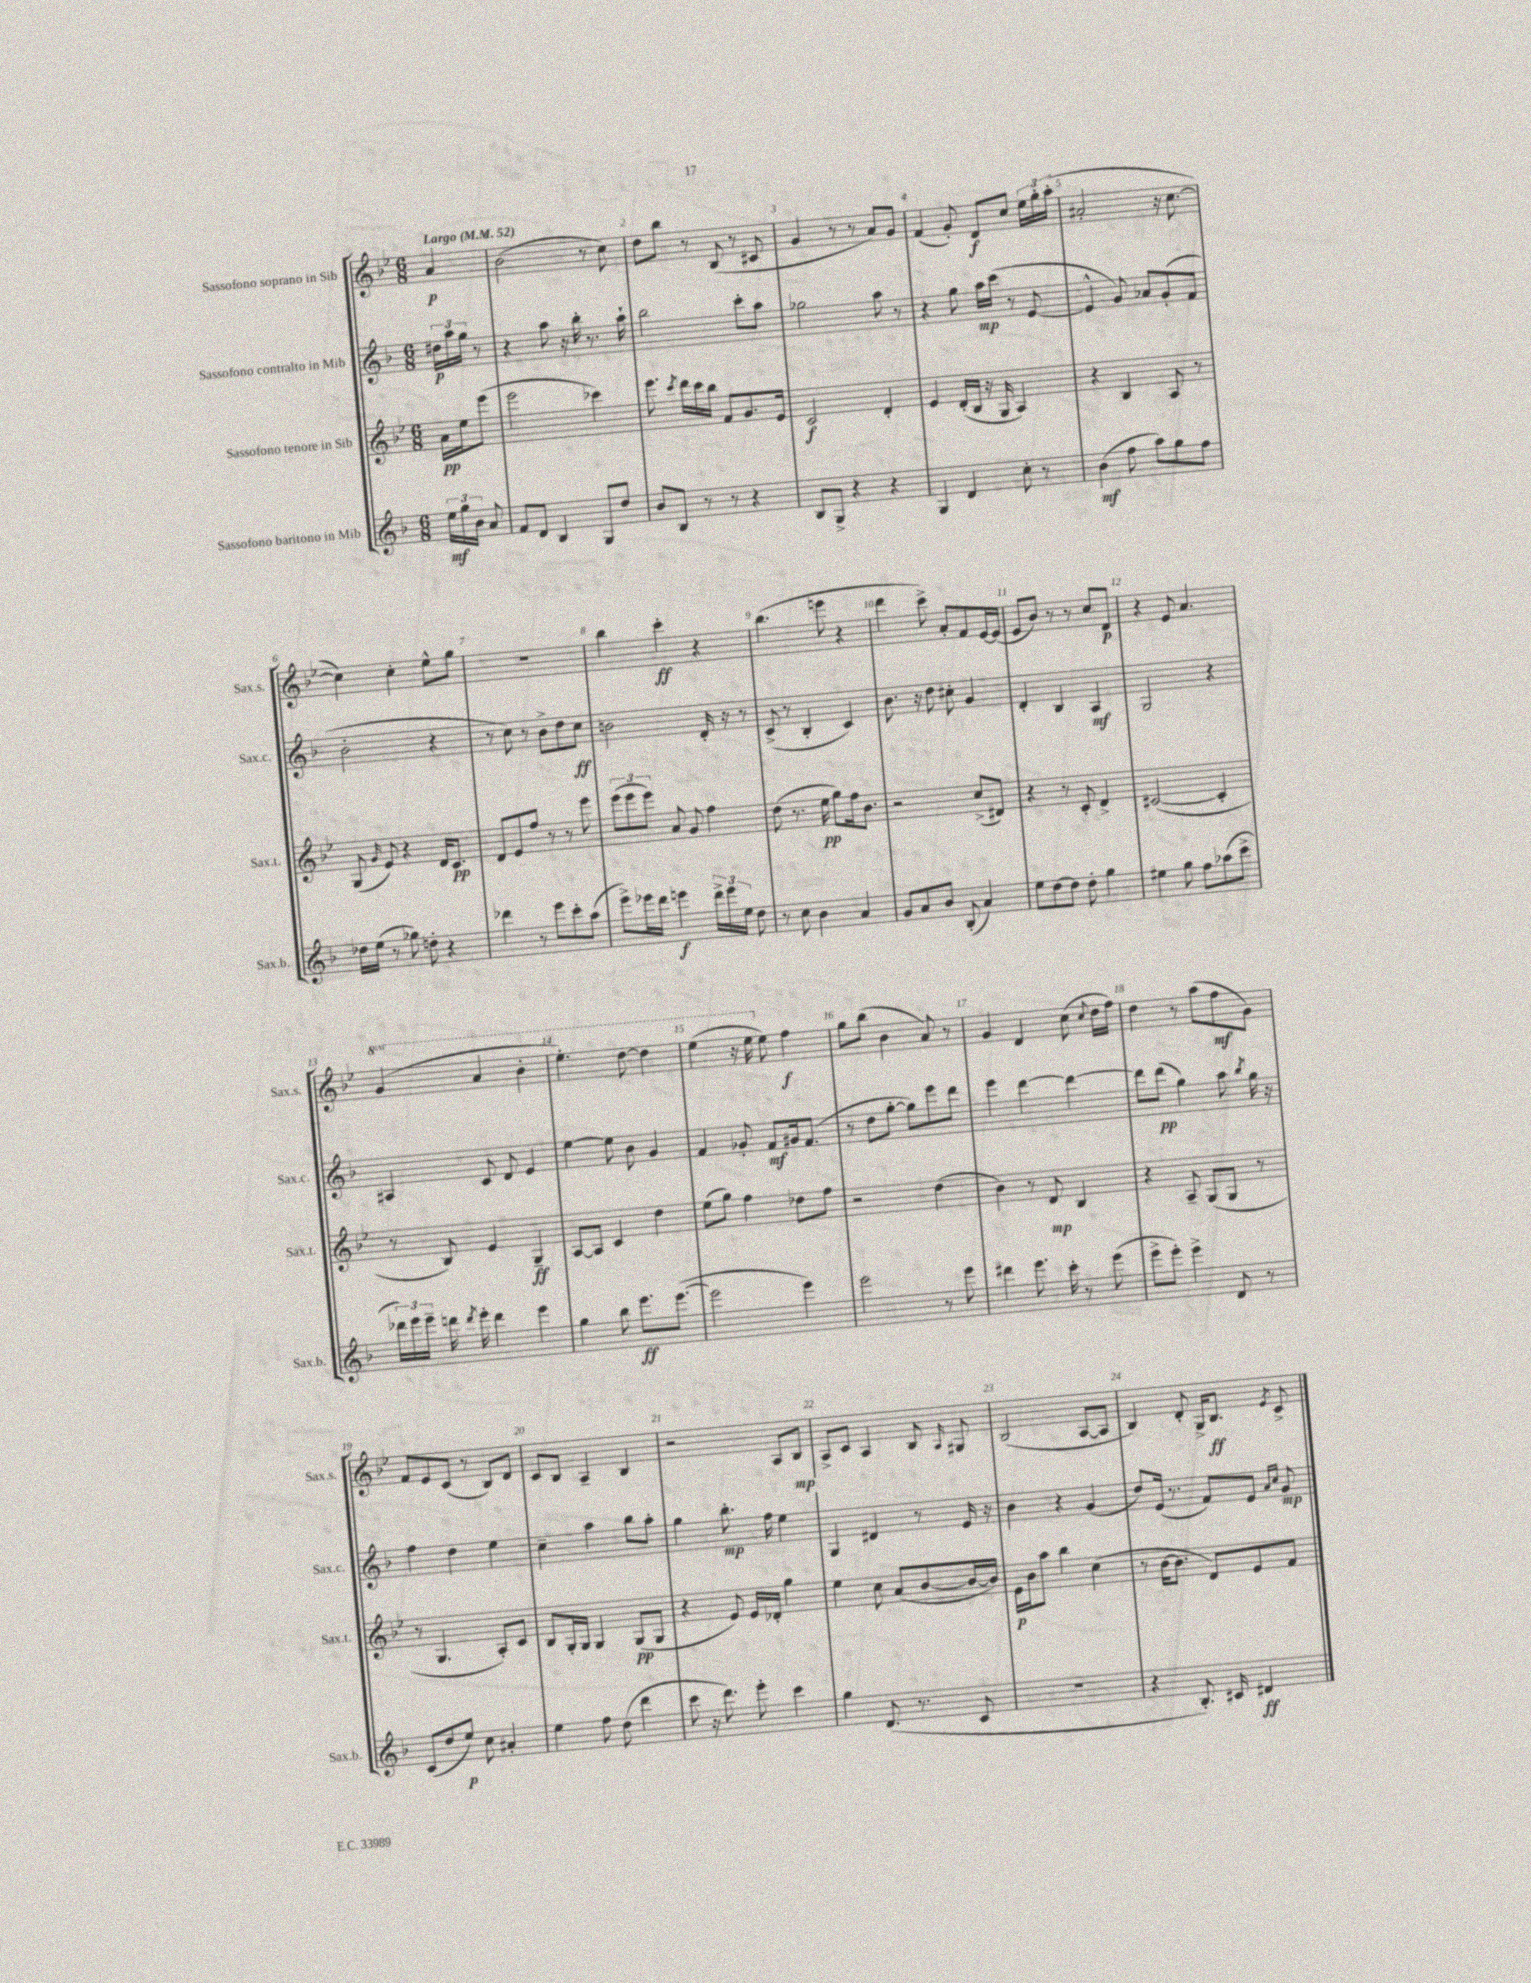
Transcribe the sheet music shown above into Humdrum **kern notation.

**kern	**dynam	**kern	**dynam	**kern	**dynam	**kern	**dynam
*part4	*part4	*part3	*part3	*part2	*part2	*part1	*part1
*staff4	*staff4	*staff3	*staff3	*staff2	*staff2	*staff1	*staff1
*I"Sassofono baritono in Mib	*	*I"Sassofono tenore in Sib	*	*I"Sassofono contralto in Mib	*	*I"Sassofono soprano in Sib	*
*I'Sax.b.	*	*I'Sax.t.	*	*I'Sax.c.	*	*I'Sax.s.	*
*clefG2	*	*clefG2	*	*clefG2	*	*clefG2	*
*k[b-]	*	*k[b-e-]	*	*k[b-]	*	*k[b-e-]	*
*M6/8	*	*M6/8	*	*M6/8	*	*M6/8	*
*MM52	*	*MM52	*	*MM52	*	*MM52	*
=	=	=	=	=	=	=	=
!	!	!	!	!	!	!LO:TX:a:B:t=Largo	!
24ee\LL	mf	16a\LL	pp	24dd#X\LL	p	4a/	p
24gg\	.	.	.	24aa\	.	.	.
.	.	16ee-\J	.	.	.	.	.
24b-\JJ	.	.	.	24gg\JJ	.	.	.
8a/	.	(8eee-\J	.	8r	.	.	.
=1	=1	=1	=1	=1	=1	=1	=1
8f/L	.	2eee-\	.	4r	.	(2b-\	.
8d/J	.	.	.	.	.	.	.
4B-/	.	.	.	8aa\	.	.	.
.	.	.	.	16r	.	.	.
.	.	.	.	16bb-'\	.	.	.
8G/L	.	4ccc-X\)	.	8.r	.	8r	.
8dd/J	.	.	.	.	.	8cc\)	.
.	.	.	.	16aa`\	.	.	.
=2	=2	=2	=2	=2	=2	=2	=2
8b-/L	.	8.eee-\	.	2bb-\	.	8dd\L	.
8B-/J	.	.	.	.	.	8bb-\J	.
.	.	8qccc/	.	.	.	.	.
.	.	16ddd\LL	.	.	.	.	.
8r	.	16ccc\	.	.	.	8r	.
.	.	16bb-\JJ	.	.	.	.	.
8r	.	8f/L	.	.	.	(8B-/	.
4r	.	8.g/	.	8ccc'\L	.	8r	.
.	.	.	.	8aa\J	.	8c#X/	.
.	.	16e-/Jk	.	.	.	.	.
=3	=3	=3	=3	=3	=3	=3	=3
8B-/L	.	2c/	f	2gg-X\	.	4g/	.
8G^/J	.	.	.	.	.	.	.
4r	.	.	.	.	.	8r	.
.	.	.	.	.	.	8r	.
4r	.	4d'/	.	8aa\	.	8a/L)	.
.	.	.	.	8r	.	8g/J	.
=4	=4	=4	=4	=4	=4	=4	=4
4G/	.	4e-/	.	4r	.	(4f/	.
4d/	.	(16d'/LL	.	8gg\	.	8g'/)	.
.	.	16B-/JJ	.	.	.	.	.
.	.	16r	.	16aa\LL	mp	8d/L	f
.	.	16G/	.	(16ccc\JJ	.	.	.
8cc'\	.	4A/)	.	8r	.	8cc/J	.
8r	.	.	.	[8e/	.	24ee-\LL	.
.	.	.	.	.	.	24gg'\	.
.	.	.	.	.	.	(24aa'\JJ	.
=5	=5	=5	=5	=5	=5	=5	=5
(4b-\	mf	4r	.	4e^^/]	.	2a#X'/	.
8ff\	.	4B-/	.	8g/)	.	.	.
8aa\L)	.	.	.	8a-X/L	.	.	.
8gg\	.	8A/	.	(8g'/	.	16r	.
.	.	.	.	.	.	[8.cc\	.
8ff\J	.	8r	.	8f/J	.	.	.
!!LO:LB:g=z
=6	=6	=6	=6	=6	=6	=6	=6
16dd-X\LL	.	(8G/	.	2b-'\	.	4cc\])	.
(16ee\JJ	.	.	.	.	.	.	.
.	.	16qqg/	.	.	.	.	.
8r	.	8e-/)	.	.	.	.	.
8gg-X\)	.	4r	.	.	.	4cc'\	.
8ddn'\	.	.	.	.	.	.	.
4r	.	16d/KL	.	4r	.	8ee-^^\L	.
.	.	8.c/J	pp	.	.	.	.
.	.	.	.	.	.	8gg\J	.
=7	=7	=7	=7	=7	=7	=7	=7
4ddd-X\	.	8d/L	.	8r	.	2.r	.
.	.	8e-/	.	8cc\)	.	.	.
8r	.	8ff/J	.	8r	.	.	.
8eee\L	.	8r	.	8b-^\L	.	.	.
8ccc'\	.	8r	.	8dd\	.	.	.
(8aa\J	.	8eee-\	.	8cc\J	ff	.	.
=8	=8	=8	=8	=8	=8	=8	=8
8eee^\L)	.	(12eee-\L	.	2bn\	.	4bb-\	.
.	.	12eee-\	.	.	.	.	.
16eee-X\L	.	.	.	.	.	.	.
.	.	12eee-\J)	.	.	.	.	.
16ddd\JJ	.	.	.	.	.	.	.
4eeen\	f	8a/	.	.	.	4ccc'\	ff
.	.	8g/	.	.	.	.	.
24ddd^\LL	.	4ff\	.	16d'/	.	4r	.
24eee\	.	.	.	.	.	.	.
.	.	.	.	16r	.	.	.
24ee\JJ	.	.	.	.	.	.	.
8dd\	.	.	.	8r	.	.	.
=9	=9	=9	=9	=9	=9	=9	=9
8r	.	(8dd\	.	(8c^/	.	(4.bb-\	.
8cc\	.	8.r	.	8r	.	.	.
4b-\	.	.	.	4B-'/	.	.	.
.	.	16ee-\	pp	.	.	.	.
.	.	8gg\L)	.	.	.	8eeen\	.
4a/	.	16ff\k	.	4c/)	.	4r	.
.	.	8.b-\J	.	.	.	.	.
=10	=10	=10	=10	=10	=10	=10	=10
8g/L	.	2r	.	8.b-\	.	4ddd\	.
8a/	.	.	.	.	.	.	.
.	.	.	.	16r	.	.	.
8b-/J	.	.	.	8dd\	.	8ccc^\)	.
(8B-'/	.	.	.	8cc#X'\	.	8a'/L	.
4a/)	.	(8cc^/L	.	4g/	.	8f/	.
.	.	8d#X/J)	.	.	.	[16e-/L	.
.	.	.	.	.	.	(16e-/JJ]	.
=11	=11	=11	=11	=11	=11	=11	=11
8ee\L	.	4r	.	4d'/	.	8e-/L	.
[8dd\	.	.	.	.	.	8b-/J)	.
8dd\J]	.	8r	.	4B-/	.	8r	.
8dd'\	.	8c'/	.	.	.	8r	.
4gg\	.	4d^/	.	4A/	mf	8cc/L	.
.	.	.	.	.	.	8d/J	p
=12	=12	=12	=12	=12	=12	=12	=12
4ee#X\	.	([2c#X/	.	2G/	.	4r	.
8gg\	.	.	.	.	.	8e-/	.
8ff\L	.	.	.	.	.	4.a/	.
(8aa-X\	.	4c#'/]	.	4r	.	.	.
8ccc^\J	.	.	.	.	.	.	.
!!LO:LB:g=z
=13	=13	=13	=13	=13	=13	=13	=13
*	*	*	*	*	*	*8va	*
24ddd-X\LL)	.	8r	.	4A#X/	.	(4gg/	.
24eee\	.	.	.	.	.	.	.
24eee~\JJ	.	.	.	.	.	.	.
16dddn\	.	8B-/)	.	.	.	.	.
8qddd/	.	.	.	.	.	.	.
16eee'\	.	.	.	.	.	.	.
4ddd\	.	4e-/	.	8c/	.	4aa/	.
.	.	.	.	8d/	.	.	.
4eee\	.	4G~/	ff	4e/	.	4bb-'\	.
=14	=14	=14	=14	=14	=14	=14	=14
4gg\	.	[8A/L	.	[4ee\	.	4.eee-'\)	.
.	.	8A/J]	.	.	.	.	.
8bb-\	.	4c/	.	8ee\]	.	.	.
8.eee\L	ff	.	.	8b-\	.	[8ddd\	.
.	.	4dd\	.	4g/	.	4ddd\]	.
([8.eee\J	.	.	.	.	.	.	.
=15	=15	=15	=15	=15	=15	=15	=15
2eee\]	.	(8ee-\L	.	4f/	.	(4eee-\	.
.	.	8gg\J)	.	.	.	.	.
.	.	4ff\	.	8g-X'/	.	16r	.
.	.	.	.	.	.	16eee-\	.
*	*	*	*	*	*	*X8va	*
.	.	.	.	8f/L	mf	8ee-\)	.
4eee\)	.	8dd-X\L	.	16g#X/k	.	4ff\	f
.	.	.	.	(8.f/J	.	.	.
.	.	8ff\J	.	.	.	.	.
=16	=16	=16	=16	=16	=16	=16	=16
2eee\	.	2r	.	8r	.	8gg\L	.
.	.	.	.	8dd\L	.	(8bb-\J	.
.	.	.	.	[8gg'\J	.	4b-\	.
.	.	.	.	8gg\L])	.	.	.
8r	.	(4dd\	.	8eee\	.	8a/)	.
8eee\	.	.	.	8ddd\J	.	8r	.
=17	=17	=17	=17	=17	=17	=17	=17
4ddd#X\	.	4b-\)	.	4eee\	.	4g/	.
8.eee\	.	8r	.	[4ddd\	.	4d/	.
.	.	8d/	mp	.	.	.	.
16ccc'\	.	.	.	.	.	.	.
8r	.	4B-/	.	4ddd\_	.	(8cc\	.
.	.	.	.	.	.	8qqcc/	.
(8eee\	.	.	.	.	.	16dd\LL	.
.	.	.	.	.	.	16ff\JJ)	.
=18	=18	=18	=18	=18	=18	=18	=18
8eee^\L	.	4r	.	8ddd\L]	.	4dd\	.
8eee'\J)	.	.	.	(8ddd\J	pp	.	.
4eee^\	.	8A~/	.	4gg\)	.	8r	.
.	.	(8G/L	.	.	.	(8aa\L	.
8d/	.	8G/J	.	8aa\	.	8ff\	mf
.	.	.	.	8qbb-/	.	.	.
8r	.	8r	.	16gg\	.	8g\J)	.
.	.	.	.	16r	.	.	.
!!LO:LB:g=z
=19	=19	=19	=19	=19	=19	=19	=19
(8c/L	.	8r	.	4ff\	.	8f/L	.
8dd/	.	4.G/	.	.	.	8e-/	.
8ee/J)	p	.	.	4dd\	.	(8c/J	.
8cc\	.	.	.	.	.	8r	.
4a#X'/	.	8A'/L)	.	4ee\	.	8B-/L)	.
.	.	8c/J	.	.	.	8d/J	.
=20	=20	=20	=20	=20	=20	=20	=20
4ee\	.	8B-/L	.	4cc~\	.	8c/L	.
.	.	16G'/L	.	.	.	8B-/J	.
.	.	16G/JJ	.	.	.	.	.
8ff\	.	4G/	.	4aa\	.	4A~/	.
(8dd\	.	.	.	.	.	.	.
4ddd\	.	(8G/L	pp	8bb-\L	.	4B-/	.
.	.	8G/J	.	8aa'\J	.	.	.
=21	=21	=21	=21	=21	=21	=21	=21
8ccc\	.	4r	.	4gg\	.	2r	.
16r	.	.	.	.	.	.	.
8.ddd\)	.	.	.	.	.	.	.
.	.	8e-/)	.	8.bb-'\	mp	.	.
8eee'\	.	16e-/LL	.	.	.	.	.
.	.	16d-X'/JJ	.	16ff\	.	.	.
4ccc\	.	4gg\	.	4ee\	.	8A/L	.
.	.	.	.	.	.	8B-/J	mp
=22	=22	=22	=22	=22	=22	=22	=22
4gg\	.	4ee-\	.	4G/	.	8A^/L	.
.	.	.	.	.	.	8c/J	.
(8.d/	.	8cc\	.	4d#X/	.	4A/	.
.	.	(8a/L	.	.	.	.	.
8.r	.	.	.	.	.	.	.
.	.	[8b-/	.	8r	.	8B-/	.
.	.	.	.	.	.	16qqA/	.
8c/	.	16b-/L_	.	16e/	.	8G#X/	.
.	.	16b-/JJ])	.	16r	.	.	.
=23	=23	=23	=23	=23	=23	=23	=23
2.r	.	16e-\LL	p	4b-\	.	(2B-/	.
.	.	16b-\J	.	.	.	.	.
.	.	8aa\J	.	.	.	.	.
.	.	4bb-\	.	4r	.	.	.
.	.	(4cc\	.	(4g/	.	[8A/L	.
.	.	.	.	.	.	8A/J]	.
=24	=24	=24	=24	=24	=24	=24	=24
4r	.	8r	.	8dd/L)	.	4B-/)	.
.	.	[16b-\KL	.	(16e/Jk	.	.	.
.	.	8.b-\J]	.	8.r	.	.	.
8.B-'/)	.	.	.	.	.	8d'/	.
.	.	8d/L)	.	8f/L)	.	16G^/KL	.
16c#X/	.	.	.	.	.	8.B-/J	ff
4d#X/	ff	8e-/	.	8e/J	.	.	.
.	.	.	.	16qqa/LL	.	.	.
.	.	.	.	16qqcc/JJ	.	8qe-/	.
.	.	8f/J	.	8g/	mp	8c^/	.
==	==	==	==	==	==	==	==
*-	*-	*-	*-	*-	*-	*-	*-
